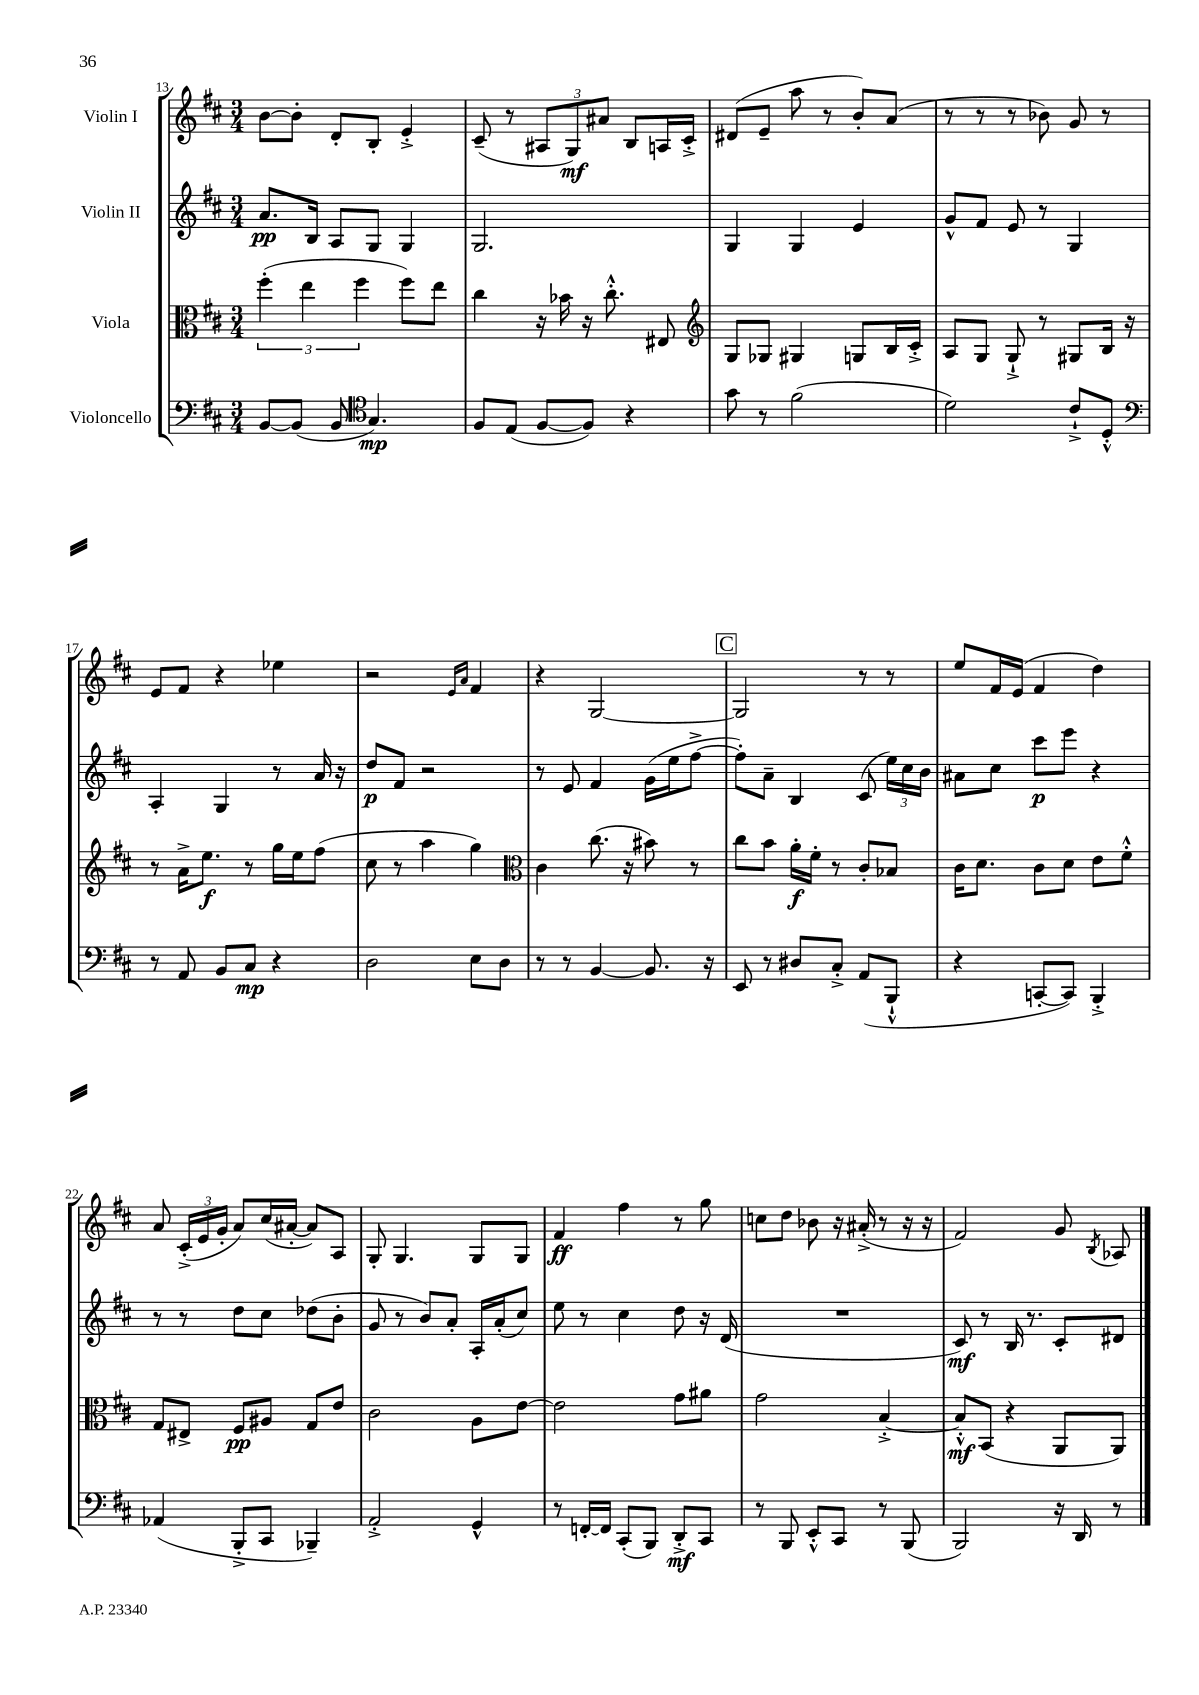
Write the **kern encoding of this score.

**kern	**kern	**kern	**kern
*staff4	*staff3	*staff2	*staff1
*clefF4	*clefC3	*clefG2	*clefG2
*k[f#c#]	*k[f#c#]	*k[f#c#]	*k[f#c#]
*M3/4	*M3/4	*M3/4	*M3/4
[8BB	(6ff#'	8.a	[8b
(8BB]	.	.	8b']
.	6ee	.	.
.	.	16B	.
8BB	.	8A	8d'
.	6ff#	.	.
*clefC4	*	*	*
4.G)	.	8G	8B'
.	8ff#)	4G	4e'^
.	8ee	.	.
=	=	=	=
8F#	4cc#	2.G	(8c#~
(8E	.	.	8r
[8F#	16r	.	12A#
.	16b-	.	.
.	.	.	12G)
8F#])	16r	.	.
.	.	.	12a#
.	8.cc#'^^	.	.
4r	.	.	8B
.	8E#	.	16A
.	.	.	16c#'^
=	=	=	=
*	*clefG2	*	*
8g	8G	4G	(8d#
8r	8G-	.	8e~
(2f#	4G#	4G	8aa
.	.	.	8r
.	8G	4e	8b')
.	16B	.	(8a
.	16c#'^	.	.
=	=	=	=
2d)	8A	8g^^	8r
.	8G	8f#	8r
.	8G`^	8e	8r
.	8r	8r	8b-)
8c#`^	8G#	4G	8g
8D'^^	16B	.	8r
.	16r	.	.
=	=	=	=
*clefF4	*	*	*
8r	8r	4A'	8e
8AA	16a^	.	8f#
.	8.ee	.	.
8BB	.	4G	4r
8C#	8r	.	.
4r	16gg	8r	4ee-
.	16ee	.	.
.	(8ff#	16a	.
.	.	16r	.
=	=	=	=
2D	8cc#	8dd	2r
.	8r	8f#	.
.	4aa	2r	.
.	.	.	16qqe
.	.	.	16qqa
8E	4gg)	.	4f#
8D	.	.	.
=	=	=	=
*	*clefC3	*	*
8r	4c#	8r	4r
8r	.	8e	.
[4BB	(8.cc#	4f#	[2G
.	16r	.	.
8.BB]	8b#)	(16g	.
.	.	16ee	.
.	8r	[8ff#^	.
16r	.	.	.
=	=	=	=
8EE	8cc#	8ff#'])	2G]
8r	8b	8a~	.
8D#	16a'	4B	.
.	16f#'	.	.
8C#'^	8r	.	.
(8AA	8c#'	(8c#	8r
8BBB`^^	8B-	24ee)	8r
.	.	24cc#	.
.	.	24b	.
=	=	=	=
4r	16c#	8a#	8ee
.	8.d	.	.
.	.	8cc#	16f#
.	.	.	(16e
[8CC'	8c#	8ccc#	4f#
8CC])	8d	8eee	.
4BBB'^	8e	4r	4dd)
.	8f#'^^	.	.
=	=	=	=
(4AA-	8G	8r	8a
.	8E#^	8r	(24c#'^
.	.	.	24e
.	.	.	24g'
8BBB'^	8F#	8dd	8a)
8CC#	8A#	8cc#	(16cc#
.	.	.	[16a#'
4BBB-~)	8G	(8dd-	8a#])
.	8e	8b'	8A
=	=	=	=
2AA'^	2c#	8g	8G'
.	.	8r	4.G
.	.	8b)	.
.	.	8a'	.
4GG^^	8A	16A'	8G
.	.	(16a'	.
.	[8e	8cc#)	8G
=	=	=	=
8r	2e]	8ee	4f#
[16FF'	.	8r	.
16FF]	.	.	.
(8CC#'	.	4cc#	4ff#
8BBB)	.	.	.
8DD'^	8g	8dd	8r
8CC#	8a#	16r	8gg
.	.	(16d	.
=	=	=	=
8r	2g	2.r	8cc
8BBB	.	.	8dd
8EE'^^	.	.	8b-
8CC#	.	.	16r
.	.	.	(16a#'^
8r	[4B'^	.	8r
(8BBB	.	.	16r
.	.	.	16r
=	=	=	=
2BBB)	8B'^^]	8c#)	2f#)
.	(8BB	8r	.
.	4r	16B	.
.	.	8.r	.
16r	8AA	8c#'	8g
16DD	.	.	.
.	.	.	8qB
8r	8AA)	8d#	8A-
==	==	==	==
*-	*-	*-	*-
